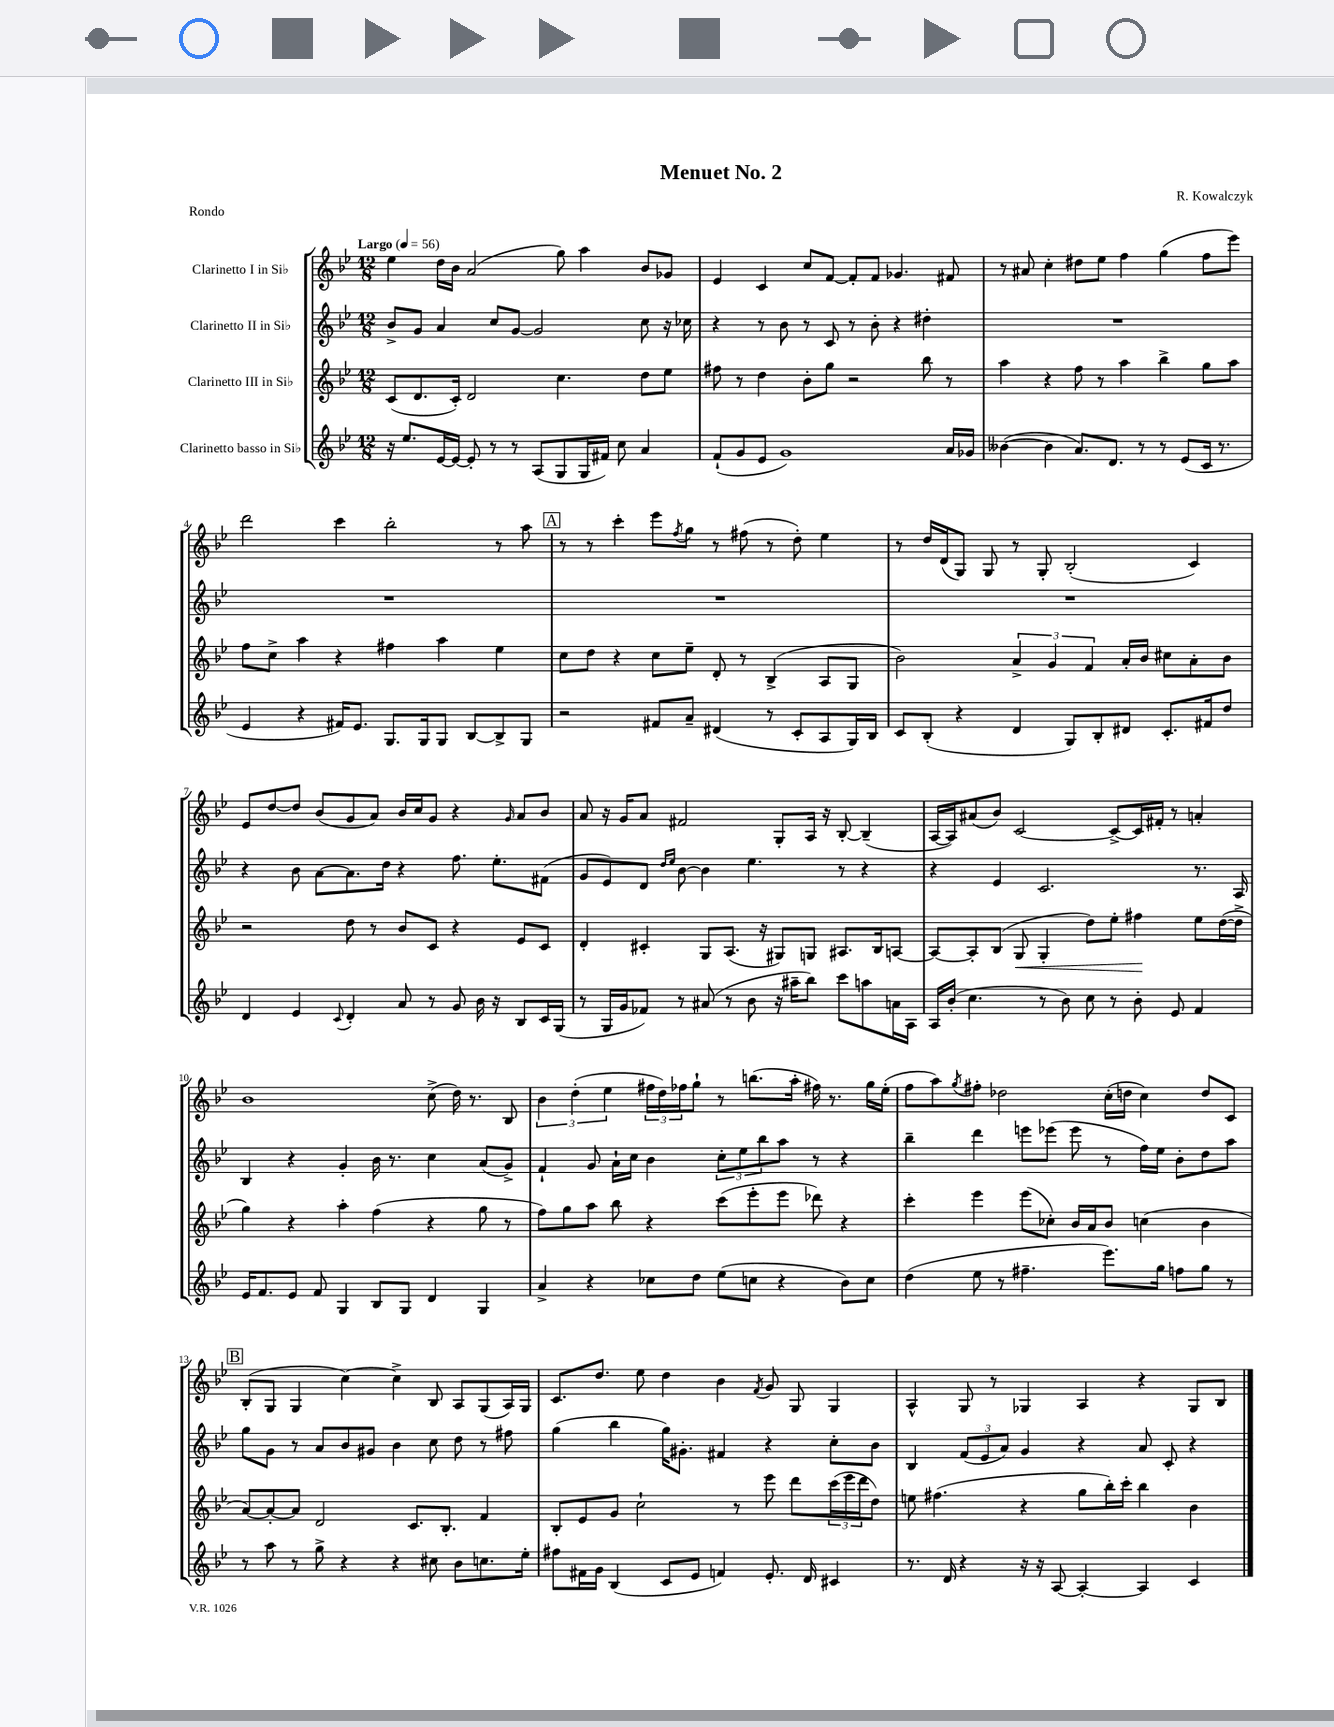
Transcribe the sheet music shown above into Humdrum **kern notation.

**kern	**kern	**dynam	**kern	**kern
*part4	*part3	*part3	*part2	*part1
*staff4	*staff3	*staff3	*staff2	*staff1
*I"Clarinetto basso in Si♭	*I"Clarinetto III in Si♭	*	*I"Clarinetto II in Si♭	*I"Clarinetto I in Si♭
*clefG2	*clefG2	*	*clefG2	*clefG2
*k[b-e-]	*k[b-e-]	*	*k[b-e-]	*k[b-e-]
*M12/8	*M12/8	*	*M12/8	*M12/8
*MM56	*MM56	*	*MM56	*MM56
=1	=1	=1	=1	=1
!	!	!	!	!LO:TX:a:B:t=Largo
16r	(8c/L	.	8b-^/L	4ee-\
8.ee-/L	.	.	.	.
.	8.d/	.	8g/J	.
[16e-/L	.	.	4a/	16dd\LL
16e-/JJ_	16c'/Jk)	.	.	16b-\JJ
8e-'/]	2d/	.	.	(2a/
8r	.	.	8cc/L	.
8r	.	.	[8g/J	.
(8A/L	.	.	2g/]	.
8G/	4.cc\	.	.	8gg\)
16G/L	.	.	.	4aa\
16f#X/JJ)	.	.	.	.
8cc\	.	.	.	.
4a/	8dd\L	.	8cc\	8b-/L
.	8ee-\J	.	16r	8g-X/J
.	.	.	16cc-X\	.
=2	=2	=2	=2	=2
(8f`/L	8ff#X\	.	4r	4e-/
8g/	8r	.	.	.
8e-/J	4dd\	.	8r	4c/
1g)	.	.	8b-\	.
.	8b-'\L	.	8r	8cc/L
.	8gg\J	.	8c/	[8f/J
.	2r	.	8r	8f'/L]
.	.	.	8b-'\	8f/J
.	.	.	4r	4.g-X/
.	8bb-\	.	4dd#X'\	.
16a/LL	8r	.	.	8f#X/
16g-X/JJ	.	.	.	.
=3	=3	=3	=3	=3
([4b--X\	4aa\	.	1.r	8r
.	.	.	.	8a#X/
4b--\]	4r	.	.	4cc'\
8.a/L)	8ff\	.	.	8dd#X\L
.	8r	.	.	8ee-\J
8.d/J	.	.	.	.
.	4aa\	.	.	4ff\
8r	.	.	.	.
8r	4bb-^\	.	.	(4gg\
(8e-/L	.	.	.	.
16c/Jk	8gg\L	.	.	8ff\L
8.r	.	.	.	.
.	8aa\J	.	.	8eee-\J)
!!LO:LB:g=z
=4	=4	=4	=4	=4
4e-/	8ff\L	.	1.r	2ddd\
.	8cc^\J	.	.	.
4r	4aa\	.	.	.
16f#X/KL)	4r	.	.	4ccc\
8.e-/J	.	.	.	.
8.G/L	4ff#X\	.	.	2bb-'\
16G/k	.	.	.	.
8G/J	4aa\	.	.	.
[8B-/L	.	.	.	.
8B-^/]	4ee-\	.	.	8r
8G/J	.	.	.	8aa\
!!LO:REH:place=s1:t=A
=5	=5	=5	=5	=5
2r	8cc\L	.	1.r	8r
.	8dd\J	.	.	8r
.	4r	.	.	4ccc'\
8f#X/L	8cc\L	.	.	8eee-\L
.	.	.	.	8qff/
8a~/J	8ee-~\J	.	.	8gg\J
(4d#X/	8d'/	.	.	8r
.	8r	.	.	(8ff#X\
8r	(4B-^/	.	.	8r
8c'/L	.	.	.	8dd'\)
8A/	8A/L	.	.	4ee-\
16G/L)	8G/J	.	.	.
16B-/JJ	.	.	.	.
=6	=6	=6	=6	=6
8c/L	2b-\)	.	1.r	8r
(8B-'/J	.	.	.	16dd/LL
.	.	.	.	(16d/J
4r	.	.	.	8G/J)
.	.	.	.	8G/
4d/	6a^/	.	.	8r
.	.	.	.	8G'/
.	6g/	.	.	.
8G/L)	.	.	.	(2B-'/
.	6f/	.	.	.
8B-'/	.	.	.	.
8d#X/J	16a'/LL	.	.	.
.	16b-/JJ	.	.	.
8.c'/L	8cc#X\L	.	.	.
.	8a'\	.	.	4c/)
16f#X/k	.	.	.	.
8dd/J	8b-\J	.	.	.
!!LO:LB:g=z
=7	=7	=7	=7	=7
4d/	2r	.	4r	8e-/L
.	.	.	.	[8dd/
4e-/	.	.	8b-\	8dd/J]
.	.	.	[8a\L	(8b-/L
8qqc/	.	.	.	.
4d'/	8dd\	.	8.a\]	8g/
.	8r	.	.	8a/J)
.	.	.	16dd\Jk	.
8a/	8b-/L	.	4r	16b-/LL
.	.	.	.	16cc/J
8r	8c/J	.	.	8g/J
8g/	4r	.	8.ff\	4r
16b-\	.	.	.	.
16r	.	.	8.ee-'\L	.
.	.	.	.	16qqg/
8B-/L	8e-/L	.	.	8a/L
16c/L	8c/J	.	(8f#X\J	8b-/J
(16G/JJ	.	.	.	.
=8	=8	=8	=8	=8
8r	4d'/	.	8g/L	8a/
16G/LL	.	.	8e-/)	16r
16g/J	.	.	.	16g/KL
8f-X/J)	4c#X'/	.	8d/J	8a/J
.	.	.	16qqdd/LL	.
.	.	.	16qqee-/JJ	.
8r	.	.	[8b-\	2f#X/
(8a#X/	8G/L	.	4b-\]	.
8r	(8.A/J	.	.	.
8b-\	.	.	4.ee-\	.
.	16r	.	.	.
16r	8G#X/L)	.	.	8G'/L
16aa#X~\KL	.	.	.	.
8bb-\J)	8Gn/J	.	.	16A/Jk
.	.	.	.	16r
8ccc\L	8.A#X/L	.	8r	[8B-'/
8aan\	.	.	4r	(4B-~/]
.	16B-/k	.	.	.
16an\L	[8An/J	.	.	.
16A\JJ	.	.	.	.
=9	=9	=9	=9	=9
16A/LL	8A/L_	.	4r	[16A/LL
(16b-'/JJ	.	.	.	16A/J])
4.cc\	8A'/]	.	.	(8a#X/
.	(8B-/J	.	4e-/	8b-/J)
!	!	!LO:HP:b	!	!
.	8G/	<	.	[2c/
8r	4G'/	.	2.c/	.
8b-\)	.	.	.	.
8cc\	8dd\L)	.	.	.
8r	8ee-'\J	.	.	8c^/L_
8b-'\	4ff#X\	.	.	16c/L]
.	.	.	.	16f#X'/JJ
8e-/	.	.	.	8r
4f/	8ee-\L	[	8.r	4an'/
.	([16dd\L	.	.	.
.	16dd^\JJ]	.	16A/	.
!!LO:LB:g=z
=10	=10	=10	=10	=10
16e-/KL	4gg\)	.	4B-/	1b-
8.f/	.	.	.	.
8e-/J	4r	.	4r	.
8f/	.	.	.	.
4G/	4aa'\	.	4g'/	.
8B-/L	(4ff\	.	16b-\	.
.	.	.	8.r	.
8G/J	.	.	.	.
4d/	4r	.	4cc\	(8cc^\
.	.	.	.	16dd\)
.	.	.	.	8.r
4G/	8gg\	.	(8a/L	.
.	8r	.	8g^/J)	8B-/
=11	=11	=11	=11	=11
4a^/	8ff\L)	.	4f`/	6b-\
.	8gg\	.	.	.
.	.	.	.	(6dd'\
4r	8aa\J	.	8g/	.
.	.	.	.	6ee-\
.	8bb-\	.	16a`\LL	.
.	.	.	16cc\JJ	.
8cc-X\L	4r	.	4b-\	24ff#X\LL
.	.	.	.	24dd\)
.	.	.	.	24ff-X\J
8dd\J	.	.	.	8gg`\J
(8ee-\L	(8ccc\L	.	12cc'\L	8r
.	.	.	12ee-\	.
8ccn\J	8eee-'\	.	.	(8.bbn\L
.	.	.	12bb-\	.
4r	8eee-\J	.	8aa\J	.
.	.	.	.	16aa'\Jk
.	8ddd-X\)	.	8r	16ff#X\)
.	.	.	.	8.r
8b-\L)	4r	.	4r	.
8cc\J	.	.	.	16gg\LL
.	.	.	.	(16ee-'\JJ
=12	=12	=12	=12	=12
(4dd\	4ccc'\	.	4bb-~\	8ff\L
.	.	.	.	8aa\)
.	.	.	.	8qgg/
8ee-\	4eee-\	.	4ddd\	8ff#X'\J
8r	.	.	.	2dd-X\
4.ff#X~\	(8eee-\L	.	8eeen\L	.
.	8cc-X'\J)	.	(8eee-X\J	.
.	16b-/LL	.	8eee-\	.
.	16a/J	.	.	.
8.eee-\L)	8b-/J	.	8r	(16cc'\LL
.	.	.	.	16ddn\JJ
.	(4ccn\	.	16ff\LL)	4cc\)
16gg\Jk	.	.	16ee-\JJ	.
8ffn\L	.	.	8b-'\L	.
8gg\J	4b-\	.	8dd\	8dd/L
8r	.	.	8aa\J	8c/J
!!LO:LB:g=z
!!LO:REH:place=s1:t=B
=13	=13	=13	=13	=13
8r	[8a/L)	.	8gg\L	(8B-'/L
8aa\	8a'/_	.	8g\J	8G/J
8r	8a/J]	.	8r	4G/
8gg^\	2d/	.	8a/L	.
4r	.	.	8b-/	[4cc\)
.	.	.	8g#X/J	.
4r	.	.	4b-\	4cc^\]
.	8.c/L	.	.	.
8cc#X\	.	.	8cc\	8B-/
.	8.B-'/J	.	.	.
8b-\L	.	.	8dd\	8A/L
8.ccn\	4f/	.	8r	(8G/
.	.	.	8ff#X\	16A/L)
16ee-'\Jk	.	.	.	16G/JJ
=14	=14	=14	=14	=14
8ff#X\L	8B-'/L	.	(4gg\	8.c/L
16f#X\L	8e-/	.	.	.
16g\JJ	.	.	.	8.dd/J
(4B-/	8g/J	.	4bb-\	.
.	2cc`\	.	.	8ee-\
8c/L	.	.	16gg\KL)	4dd\
.	.	.	8.g#X'\J	.
8e-/J	.	.	.	.
4fn/)	.	.	4f#X/	4b-\
.	8r	.	.	.
.	.	.	.	8qf/
8.e-'/	8eee-\	.	4r	8g/
.	8ddd\L	.	.	8G/
16d/	.	.	.	.
4c#X/	(24ccc\L	.	8cc'\L	4G/
.	24eee-\	.	.	.
.	24ddd\J	.	.	.
.	8dd\J)	.	8b-\J	.
=15	=15	=15	=15	=15
8.r	8een\	.	4B-/	4A^^/
.	(4.ff#X\	.	.	.
16d/	.	.	.	.
4r	.	.	(12f/L	8G/
.	.	.	12e-/	.
.	.	.	.	8r
.	.	.	12a/J)	.
16r	4r	.	4g/	4G-X/
16r	.	.	.	.
[8A/	.	.	.	.
4A'/_	8gg\L	.	4r	4A/
.	16bb-'\L)	.	.	.
.	16ccc'\JJ	.	.	.
4A/]	4bb-\	.	8a/	4r
.	.	.	8c'/	.
4c/	4b-\	.	4r	8G-/L
.	.	.	.	8B-/J
==	==	==	==	==
*-	*-	*-	*-	*-
